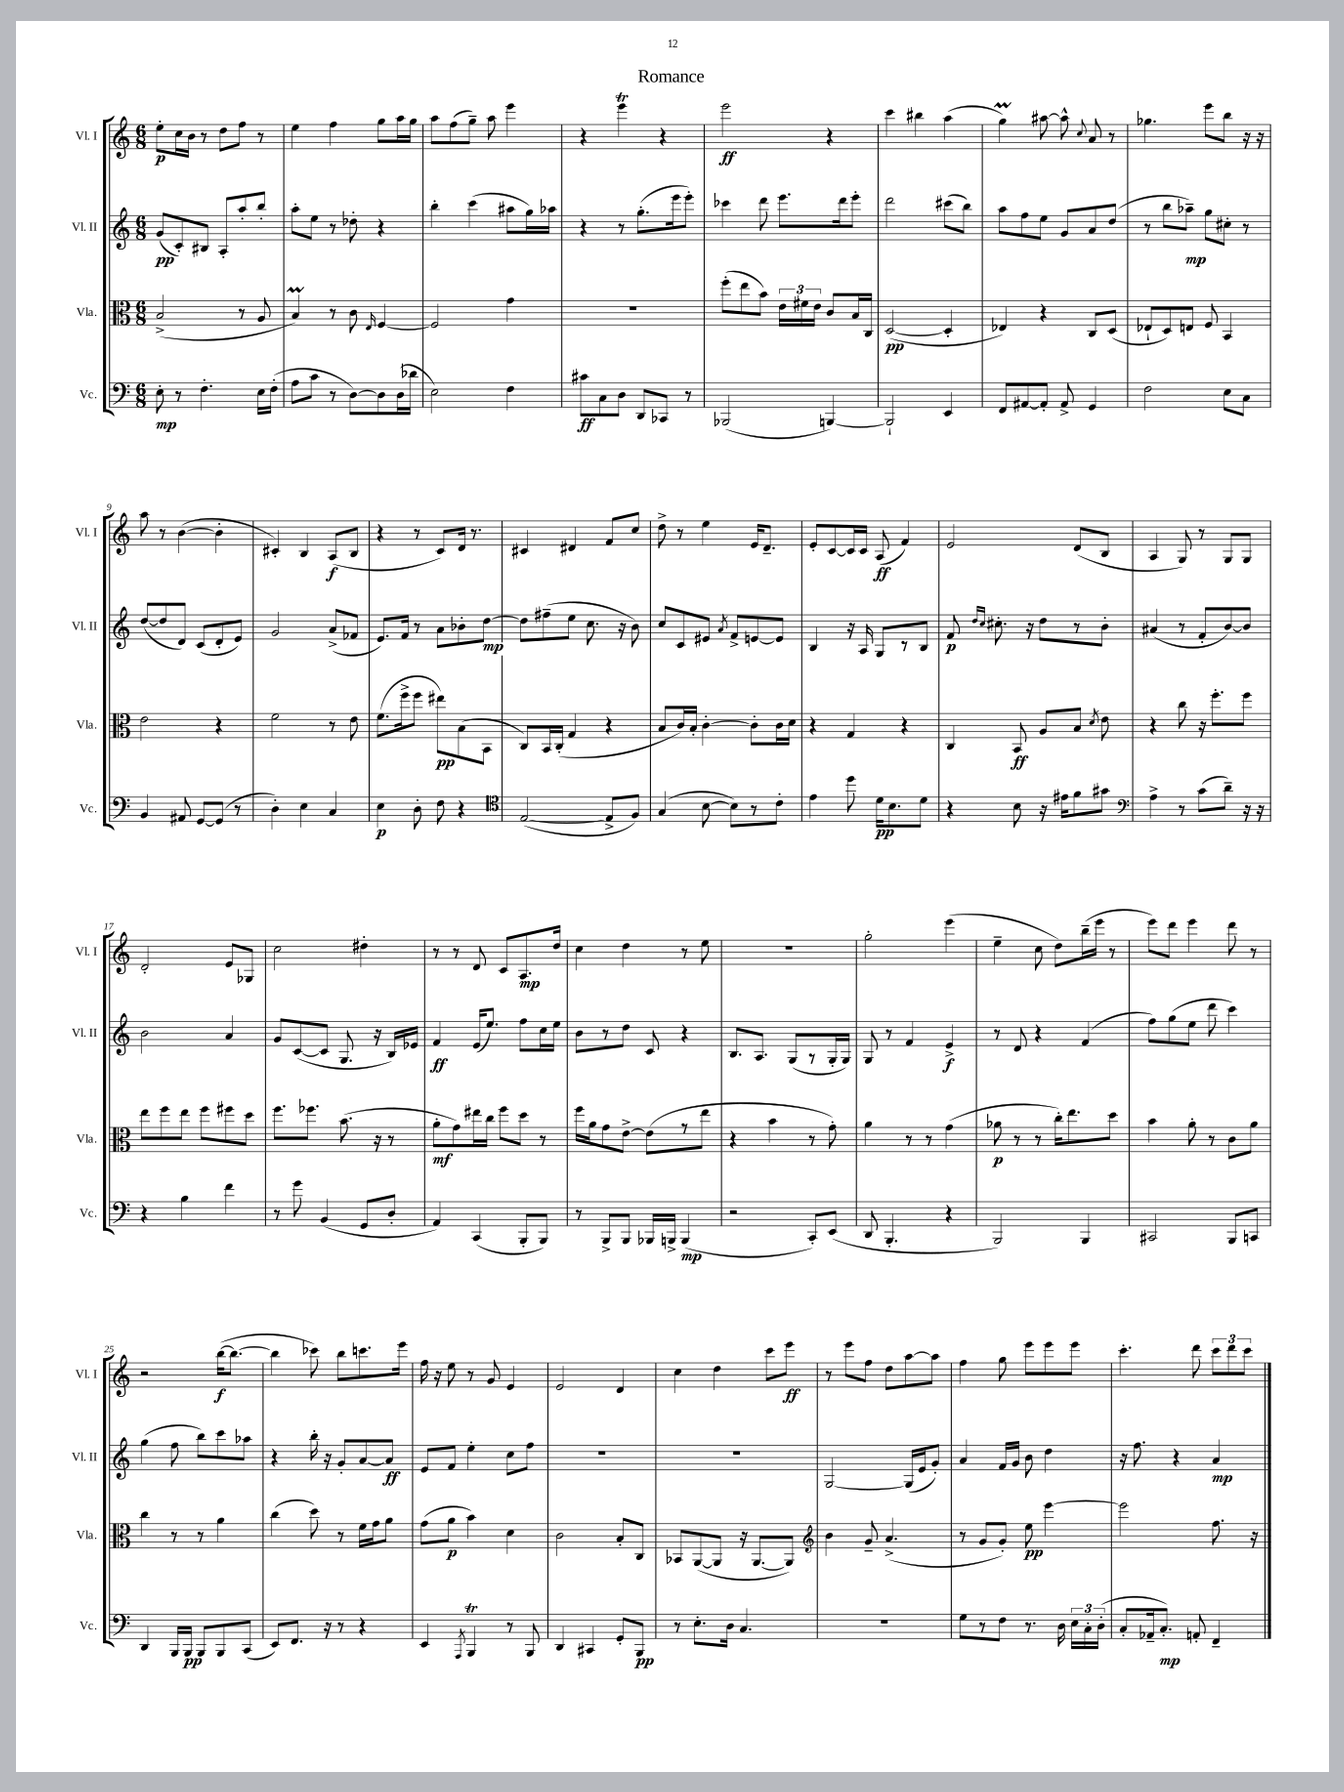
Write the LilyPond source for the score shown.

\header { title = "Romance" }
<<
\new StaffGroup <<
\new Staff = "s0" \with { instrumentName = "Vl. I" shortInstrumentName = "Vl. I" } {
    \clef treble \key c \major \numericTimeSignature \time 6/8
    \autoBeamOff e''8[-.\p c''16 b'16] r8 d''8[ f''8] r8 |
    e''4 f''4 g''8[ a''16 g''16] |
    a''8[ f''8( g''8]--) a''8 e'''4 |
    r4 e'''4\trill r4 |
    e'''2\ff r4 |
    c'''4 bis''4 a''4( |
    g''4\prall) ais''8~ ais''8-^ \appoggiatura { c''8 } a'8 r8 |
    ges''4. e'''8[ b''8] r16 r16 |
    a''8 r8 b'4~( b'4-. |
    cis'4-.) b4 a8[\f( b8] |
    r4 r8 c'8[) d'16] r8. |
    cis'4 dis'4 f'8[ c''8] |
    d''8-> r8 e''4 e'16[ d'8.]-- |
    e'8[-. c'8~ c'16 c'16] a8\ff( f'4) |
    e'2 d'8[( b8] |
    a4 g8) r8 g8[ g8] |
    d'2-. e'8[ ges8] |
    c''2 dis''4-. |
    r8 r8 d'8 c'8[ a8.\mp d''16] |
    c''4 d''4 r8 e''8 |
    R2. |
    g''2-. e'''4( |
    e''4-- c''8 d''8[) b''16--( e'''16] r8 |
    e'''8[) d'''8] e'''4 d'''8 r8 |
    r2 b''16[~\f( b''8.]~ |
    b''4 ces'''8) b''8[ c'''8. e'''16] |
    f''16 r16 e''8 r8 g'8 e'4 |
    e'2 d'4 |
    c''4 d''4 c'''8[ e'''8]\ff |
    r8 e'''8[ f''8] d''8[ a''8~ a''8] |
    f''4 g''8 e'''8[ e'''8 e'''8] |
    c'''4.-. d'''8 \tuplet 3/2 { c'''8[ d'''8 c'''8] } \bar "|." |
}
\new Staff = "s1" \with { instrumentName = "Vl. II" shortInstrumentName = "Vl. II" } {
    \clef treble \key c \major \numericTimeSignature \time 6/8
    \autoBeamOff g'8[\pp( c'8-.) bis8] a8[-. a''8-. b''8]-. |
    a''8[-. e''8] r8 des''8-. r4 |
    b''4-. c'''4( ais''8[ g''16) aes''16] |
    r4 r8 g''8.[-.( e'''16 e'''8]-.) |
    ces'''4 d'''8 e'''8.[ d'''16 e'''8]-. |
    d'''2 cis'''8[( b''8]) |
    a''8[ f''8 e''8] g'8[ a'8 d''8]( |
    r8 b''8[ aes''8]--\mp) g''8[ cis''8]-. r8 |
    d''8[~( d''8 d'8]) c'8[( d'8-. e'8]) |
    g'2 a'8[->( fes'8] |
    e'8.[) f'16] r8 a'8[ bes'8-. d''8]~\mp |
    d''8[ fis''8--( e''8] c''8. r16 b'8) |
    c''8[ c'8 eis'8] \acciaccatura { a'8 } f'8[-> e'8~ e'8] |
    b4 r16 a16 g8[ r8 b8] |
    f'8\p \grace { d''16[ c''16] } cis''8.-. r16 d''8[ r8 b'8]-. |
    ais'4( r8 f'8[-. b'8~) b'8] |
    b'2 a'4 |
    g'8[ c'8~( c'8] g8. r16 b16[) ees'16] |
    f'4\ff e'16[( e''8.]) f''8[ c''16 e''16] |
    b'8[ r8 d''8] c'8 r4 |
    b8.[ a8.] g8[( r8 g16-. g16]) |
    g8 r8 f'4 e'4->\f |
    r8 d'8 r4 f'4( |
    f''8[) g''8( e''8] d'''8 c'''4) |
    g''4( f''8 b''8[) c'''8 aes''8] |
    r4 b''16-. r16 g'8[-. a'8~ a'8]\ff |
    e'8[ f'8] e''4-. c''8[ f''8] |
    R2. |
    R2. |
    g2~ g16[( e'16 g'8]-.) |
    a'4 f'16[ g'16] b'8 d''4 |
    r16 f''8. r4 a'4\mp \bar "|." |
}
\new Staff = "s2" \with { instrumentName = "Vla." shortInstrumentName = "Vla." } {
    \clef alto \key c \major \numericTimeSignature \time 6/8
    \autoBeamOff b2->( r8 a8 |
    b4\prall) r8 c'8 \grace { e16 } f4~ |
    f2 g'4 |
    R2. |
    f''8[-.( e''8 b'8]) \tuplet 3/2 { e'16[ fis'16 e'16] } c'8[ b16 c16] |
    d2~\pp( d4-. |
    ees4) r4 c8[ d8]( |
    ees8[-! d8) e8] f8 b,4 |
    e'2 r4 |
    f'2 r8 e'8 |
    f'8.[( f''16-> f''8] eis''8[\pp) b8( b,8] |
    c8[) b,16 c16]-.( g4 r4 |
    b8[ c'16) b16]-. c'4~-. c'8[-. c'16 d'16] |
    r4 g4 r4 |
    c4 b,8\ff a8[ b8] \acciaccatura { d'8 } e'8 |
    r4 c''8 r16 f''8.[-. f''8] |
    e''8[ f''8 e''8] f''8[ fis''8 d''8] |
    f''8.[ fes''8.] b'8.( r16 r8 |
    a'8[-.\mf g'8) eis''16 c''16] f''8[ d''8] r8 |
    f''16[ a'16 g'8 e'8]~-> e'8[( r8 e''8] |
    r4 b'4 r8 g'8-.) |
    a'4 r8 r8 g'4( |
    aes'8\p r8 r8 c''16[-.) e''8. d''8] |
    b'4 a'8-. r8 c'8[ a'8] |
    c''4 r8 r8 a'4 |
    c''4( d''8) r8 f'16[ g'16 a'8] |
    g'8[( a'8]\p b'4) d'4 |
    c'2 b8[-. c8] |
    bes,8[ a,8~( a,8] r16 a,8.[~ a,8]) |
    \clef treble b'4 g'8-- a'4.->( |
    r8 g'8[ g'8]-.) e''8\pp e'''4~ |
    e'''2 f''8. r16 \bar "|." |
}
\new Staff = "s3" \with { instrumentName = "Vc." shortInstrumentName = "Vc." } {
    \clef bass \key c \major \numericTimeSignature \time 6/8
    \autoBeamOff e8-.\mp r8 f4.-. e16[ f16]-.( |
    a8[ c'8] r8 d8[~) d8 d16( des'16] |
    e2) f4 |
    cis'8[\ff c8 d8] d,8[ ces,8] r8 |
    bes,,2( b,,4~) |
    b,,2-! e,4 |
    f,8[ ais,8~ ais,8]-. ais,8-> g,4 |
    f2 e8[ c8] |
    b,4 ais,8 g,8[~ g,8]( r8 |
    d4-.) e4 c4 |
    e4\p d8-. f8 r4 |
    \clef tenor e2~( e8[-> f8]) |
    g4( b8~ b8[) r8 c'8]-. |
    e'4 d''8 d'16[\pp b8. d'8] |
    r4 b8 r16 eis'16[ f'8 gis'8] |
    \clef bass a4-> r8 c'8[( d'8]--) r16 r16 |
    r4 b4 f'4 |
    r8 g'8 b,4( g,8[ d8]-. |
    a,4) c,4( b,,8[-. b,,8]) |
    r8 b,,8[-> b,,8] bes,,16[ b,,16]-> b,,4\mp( |
    r2 c,8[-.) e,8]( |
    d,8 b,,4.-. r4 |
    b,,2) b,,4 |
    cis,2 b,,8[ c,8] |
    d,4 b,,16[ b,,16]\pp b,,8[ b,,8 c,8]( |
    e,8[) f,8.] r16 r8 r4 |
    e,4 \acciaccatura { a,,8 } b,,4\trill r8 b,,8 |
    d,4 cis,4 g,8[-. b,,8]\pp |
    r8 e8.[-. d16] c4. |
    R2. |
    g8[ r8 f8] r8. d16 \tuplet 3/2 { e16[ c16-. d16]-.( } |
    c8[-. aes,16-- c8.]-.\mp) a,8-. f,4-- \bar "|." |
}
>>
>>
